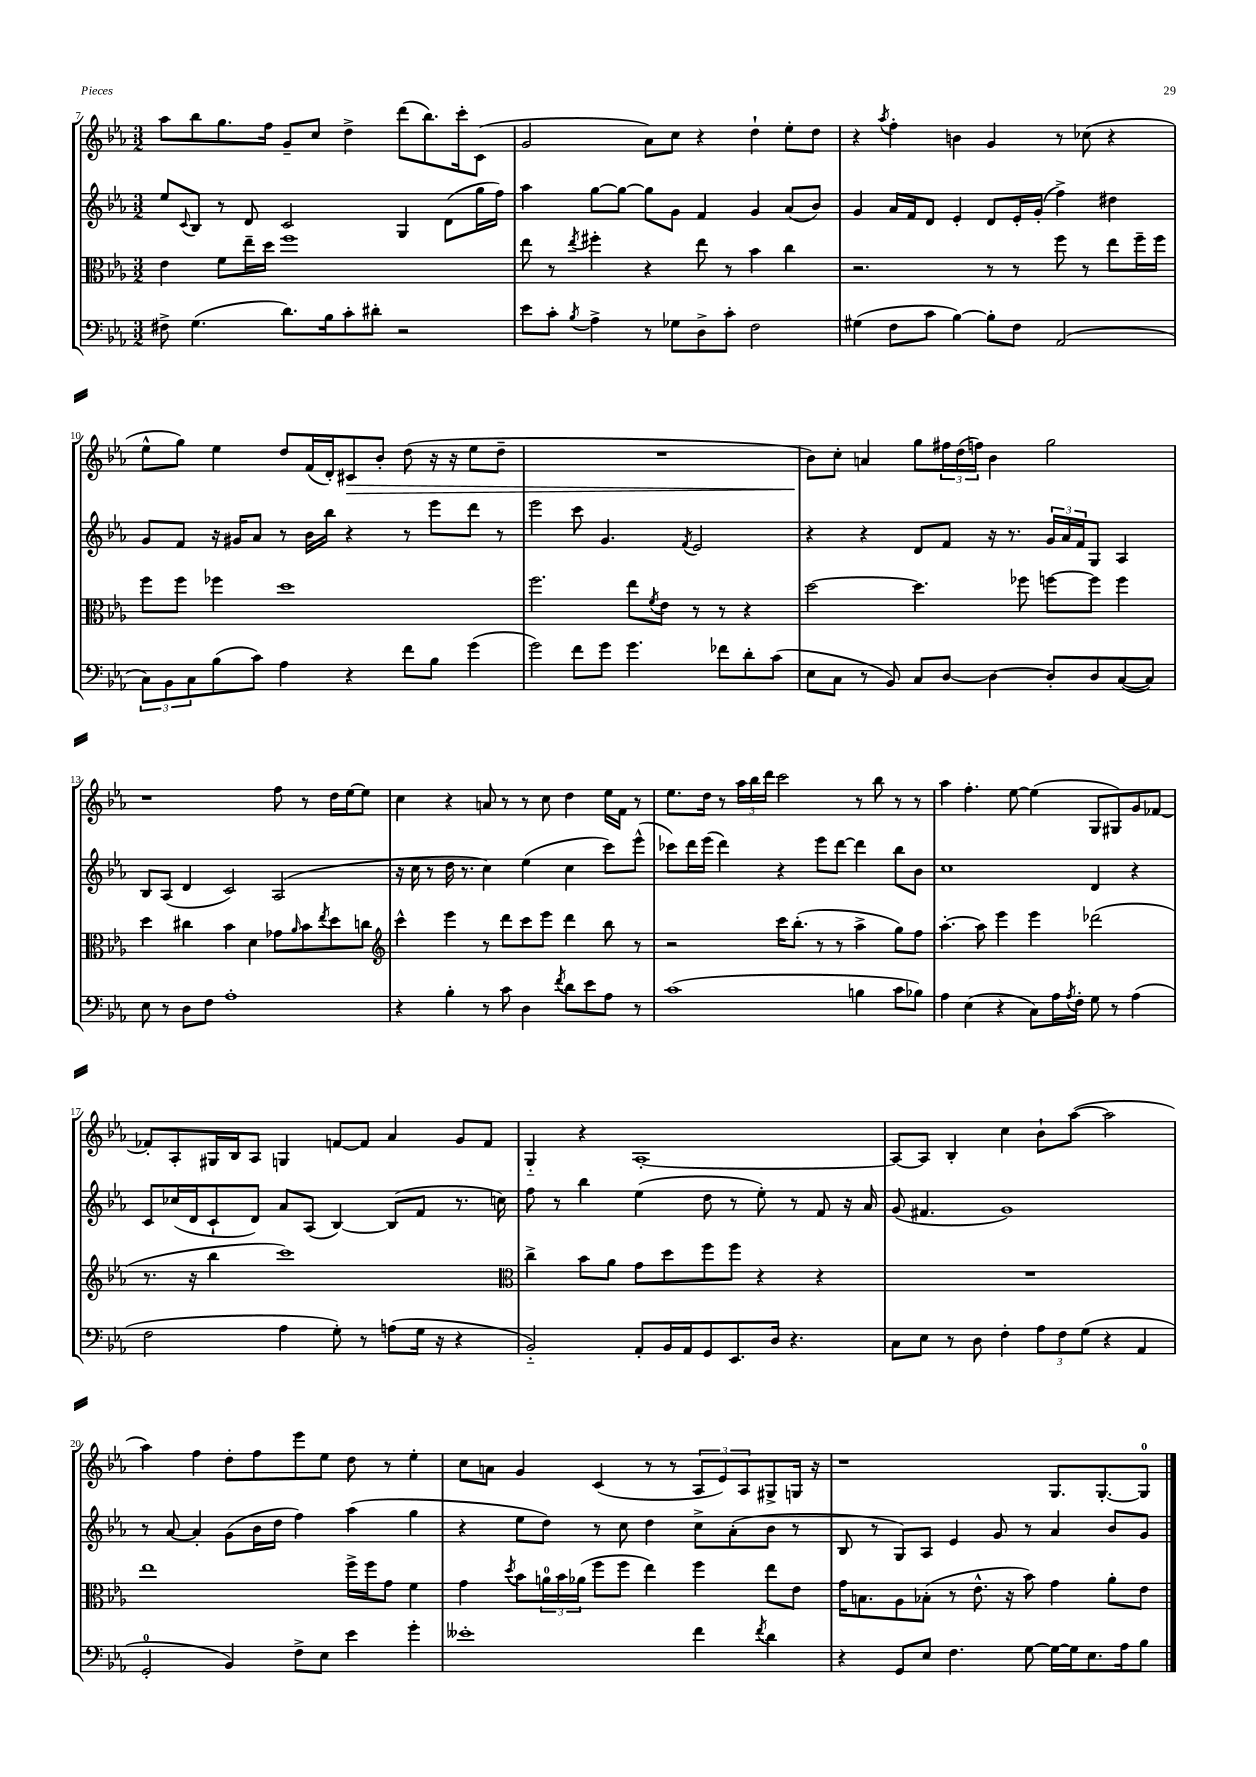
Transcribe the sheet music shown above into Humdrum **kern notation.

**kern	**kern	**kern	**kern	**dynam
*part4	*part3	*part2	*part1	*part1
*staff4	*staff3	*staff2	*staff1	*staff1
*clefF4	*clefC3	*clefG2	*clefG2	*
*k[b-e-a-]	*k[b-e-a-]	*k[b-e-a-]	*k[b-e-a-]	*
*M3/2	*M3/2	*M3/2	*M3/2	*
=7	=7	=7	=7	=7
8F#X^\	4e-\	8ee-/L	8aa-\L	.
.	.	8qqc/	.	.
(4.G\	.	8B-/J	8bb-\	.
.	8f\L	8r	8.gg\	.
.	16ee-~\L	8d/	.	.
.	16dd\JJ	.	16ff\Jk	.
8.d\L)	1ff	2c/	8g~/L	.
.	.	.	8cc/J	.
16B-\k	.	.	.	.
8c'\	.	.	4dd^\	.
8d#X'\J	.	.	.	.
2r	.	4G/	(8ddd\L	.
.	.	.	8.bb-\)	.
.	.	(8d\L	.	.
.	.	.	16ccc'\k	.
.	.	16gg\L	(8c\J	.
.	.	16ff\JJ)	.	.
=8	=8	=8	=8	=8
8e-\L	8ee-\	4aa-\	2g/	.
8c'\J	8r	.	.	.
8qB-/	8qee-/	.	.	.
4A-^\	4ff#X'\	[8gg\L	.	.
.	.	8gg\J_	.	.
8r	4r	8gg\L]	8a-\L)	.
8G-X\L	.	8g\J	8cc\J	.
8D^\	8ee-\	4f/	4r	.
8c'\J	8r	.	.	.
2F\	4b-\	4g/	4dd`\	.
.	4cc\	(8a-/L	8ee-'\L	.
.	.	8b-/J)	8dd\J	.
=9	=9	=9	=9	=9
(4G#X\	2.r	4g/	4r	.
.	.	.	8qaa-/	.
8F\L	.	16a-/LL	4ff'\	.
.	.	16f/J	.	.
8c\J	.	8d/J	.	.
[4B-\)	.	4e-'/	4bn\	.
8B-'\L]	8r	8d/L	4g/	.
8F\J	8r	16e-'/L	.	.
.	.	(16g'/JJ	.	.
(2AA-/	8ff\	4ff^\)	8r	.
.	8r	.	(8cc-X\	.
.	8ee-\L	4dd#X\	4r	.
.	16ff~\L	.	.	.
.	16ff\JJ	.	.	.
!!LO:LB:g=z
=10	=10	=10	=10	=10
12C\L)	8ff\L	8g/L	8ee-^^\L	.
12BB-\	.	.	.	.
.	8ff\J	8f/J	8gg\J)	.
12C\	.	.	.	.
(8B-\	4ff-X\	16r	4ee-\	.
.	.	16g#X/KL	.	.
8c\J)	.	8a-/J	.	.
4A-\	1dd	8r	8dd/L	.
.	.	16b-\LL	(16f/L	.
.	.	16bb-\JJ	16d'/J)	.
!	!	!	!	!LO:HP:b
4r	.	4r	8c#X/	>
.	.	.	8b-'/J	.
8f\L	.	8r	(8dd\	.
8B-\J	.	8eee-\L	16r	.
.	.	.	16r	.
(4g\	.	8ddd\J	8ee-\L	.
.	.	8r	8dd~\J	.
=11	=11	=11	=11	=11
2g\)	2.ff\	2eee-\	1.r	.
8f\L	.	8ccc\	.	.
8g\J	.	4.g/	.	.
4.g\	8ee-\L	.	.	.
.	8qf/	.	.	.
.	8e-\J	.	.	.
.	.	8qf/	.	.
.	8r	2e-/	.	.
8f-X\L	8r	.	.	.
8d'\	4r	.	.	.
(8c\J	.	.	.	.
=12	=12	=12	=12	=12
8E-\L	[2dd\	4r	8b-\L)	.
8C\J	.	.	8cc'\J	]
8r	.	4r	4an/	.
8BB-/)	.	.	.	.
8C/L	4.dd\]	8d/L	8gg\L	.
[8D/J	.	8f/J	24ff#X\L	.
.	.	.	(24dd\	.
.	.	.	24ffn\JJ)	.
4D\_	.	16r	4b-\	.
.	.	8.r	.	.
.	8ff-X\	.	.	.
8D'/L]	[8ffn\L	24g/LL	2gg\	.
.	.	24a-/	.	.
.	.	24f/J	.	.
8D/	8ff\J]	8G/J	.	.
([8C/	4ff\	4A-/	.	.
8C/J])	.	.	.	.
!!LO:LB:g=z
=13	=13	=13	=13	=13
8E-\	4dd\	8B-/L	1r	.
8r	.	(8A-/J	.	.
8D\L	4cc#X\	4d/	.	.
8F\J	.	.	.	.
1A-'	4b-\	2c/)	.	.
.	4d\	.	.	.
.	8g-X\L	(2A-/	8ff\	.
.	16qqa-/	.	.	.
.	8b-\	.	8r	.
.	8qee-/	.	.	.
.	8dd\	.	16dd\LL	.
.	.	.	[16ee-\J	.
.	8ccn\J	.	8ee-\J]	.
=14	=14	=14	=14	=14
*	*clefG2	*	*	*
4r	4ccc^^\	16r	4cc\	.
.	.	16cc\	.	.
.	.	8r	.	.
4B-'\	4eee-\	16dd\	4r	.
.	.	8.r	.	.
8r	8r	4cc\)	8an/	.
8c\	8ddd\L	.	8r	.
4D\	8ccc\	(4ee-\	8r	.
.	8eee-\J	.	8cc\	.
8qf/	.	.	.	.
8d\L	4ddd\	4cc\	4dd\	.
8e-\	.	.	.	.
8A-\J	8bb-\	8ccc\L)	16ee-\LL	.
.	.	.	16f\JJ	.
8r	8r	(8eee-^^\J	8r	.
=15	=15	=15	=15	=15
(1c	2r	8ccc-X\L)	8.ee-\L	.
.	.	16ddd\L	.	.
.	.	(16eee-\JJ	16dd\Jk	.
.	.	4ddd\)	8r	.
.	.	.	24aa-\LL	.
.	.	.	24bb-\	.
.	.	.	24ddd\JJ	.
.	16ccc\KL	4r	2ccc\	.
.	(8.bb-'\J	.	.	.
.	8r	8eee-\L	.	.
.	8r	[8ddd\J	.	.
4Bn\	4aa-^\	4ddd\]	8r	.
.	.	.	8bb-\	.
8c\L	8gg\L)	8bb-\L	8r	.
8B-X\J)	8ff\J	8b-\J	8r	.
=16	=16	=16	=16	=16
4A-\	[4.aa-'\	1cc	4aa-\	.
(4E-\	.	.	4.ff'\	.
.	8aa-\]	.	.	.
4r	4eee-\	.	.	.
.	.	.	[8ee-\	.
8C\L)	4eee-\	.	(4ee-\]	.
16A-\L	.	.	.	.
8qA-/	.	.	.	.
16F'\JJ	.	.	.	.
8G\	(2ddd-X\	4d/	8G/L	.
8r	.	.	8G#X/)	.
(4A-\	.	4r	8g/	.
.	.	.	[8f-X/J	.
!!LO:LB:g=z
=17	=17	=17	=17	=17
2F\	8.r	8c/L	8f-X'/L]	.
.	.	(16cc-X/L	8A-'/	.
.	16r	16d/J	.	.
.	4bb-\	8c`/	16G#X/L	.
.	.	.	16B-/J	.
.	.	8d/J)	8A-/J	.
4A-\	1ccc)	8a-/L	4Gn/	.
.	.	(8A-/J	.	.
8G'\)	.	[4B-/)	[8fn/L	.
8r	.	.	8f/J]	.
(8An\L	.	(8B-/L]	4a-/	.
16G\Jk	.	8f/J	.	.
16r	.	.	.	.
4r	.	8.r	8g/L	.
.	.	.	8f/J	.
.	.	16ccn\)	.	.
=18	=18	=18	=18	=18
*	*clefC3	*	*	*
2BB-/)	4cc^\	8ff\	4G/	.
.	.	8r	.	.
.	8b-\L	4bb-\	4r	.
.	8a-\J	.	.	.
8AA-'/L	8g\L	(4ee-\	[1A-'	.
16BB-/L	8dd\	.	.	.
16AA-/J	.	.	.	.
8GG/	8ff\	8dd\	.	.
8.EE-/	8ff\J	8r	.	.
.	4r	8ee-'\)	.	.
16D/Jk	.	.	.	.
4.r	.	8r	.	.
.	4r	8f/	.	.
.	.	16r	.	.
.	.	16a-/	.	.
=19	=19	=19	=19	=19
8C\L	1.r	(8g/	8A-/L_	.
8E-\J	.	4.f#X/	8A-/J]	.
8r	.	.	4B-'/	.
8D\	.	.	.	.
4F'\	.	1g)	4cc\	.
12A-\L	.	.	8b-`\L	.
12F\	.	.	.	.
.	.	.	([8aa-\J	.
(12G\J	.	.	.	.
4r	.	.	2aa-\]	.
4AA-/	.	.	.	.
!!LO:LB:g=z
=20	=20	=20	=20	=20
2GG'/	1ee-	8r	4aa-\)	.
.	.	[8a-/	.	.
.	.	4a-'/]	4ff\	.
4BB-/)	.	(8g\L	8dd'\L	.
.	.	16b-\L	8ff\	.
.	.	16dd\JJ	.	.
8F^\L	.	4ff\)	8eee-\	.
8E-\J	.	.	8ee-\J	.
4e-\	16ff^\LL	(4aa-\	8dd\	.
.	16ff\J	.	.	.
.	8g\J	.	8r	.
4g'\	4f\	4gg\	4ee-'\	.
=21	=21	=21	=21	=21
1e--X'	4g\	4r	8cc\L	.
.	.	.	8an\J	.
.	8qdd/	.	.	.
.	8b-\L	8ee-\L	4g/	.
.	24an\L	8dd\J)	.	.
.	24b-\	.	.	.
.	(24a-X\JJ	.	.	.
.	8ff\L	8r	(4c/	.
.	8ff\J	8cc\	.	.
.	4ee-\)	4dd\	8r	.
.	.	.	8r	.
4f\	4ff\	8cc^\L	12A-/L	.
.	.	.	12e-/)	.
.	.	(8a-'\	.	.
.	.	.	12A-/	.
8qf/	.	.	.	.
4d\	8ee-\L	8b-\J	8G#X^/	.
.	8e-\J	8r	16Gn/Jk	.
.	.	.	16r	.
=22	=22	=22	=22	=22
4r	16g\KL	8B-/	1r	.
.	8.Bn\	.	.	.
.	.	8r	.	.
8GG/L	8A-\	8G/L)	.	.
8E-/J	(8B-X'\J	8A-/J	.	.
4.F\	8r	4e-/	.	.
.	8.e-^^\	.	.	.
.	.	8g/	.	.
.	16r	.	.	.
[8G\	8b-\)	8r	.	.
16G\LL_	4g\	4a-/	8.G/L	.
16G\J]	.	.	.	.
8.E-\	.	.	.	.
.	.	.	[8.G'/	.
.	8a-'\L	8b-/L	.	.
16A-\k	.	.	.	.
8B-\J	8e-\J	8g/J	8G/J]	.
==	==	==	==	==
*-	*-	*-	*-	*-
